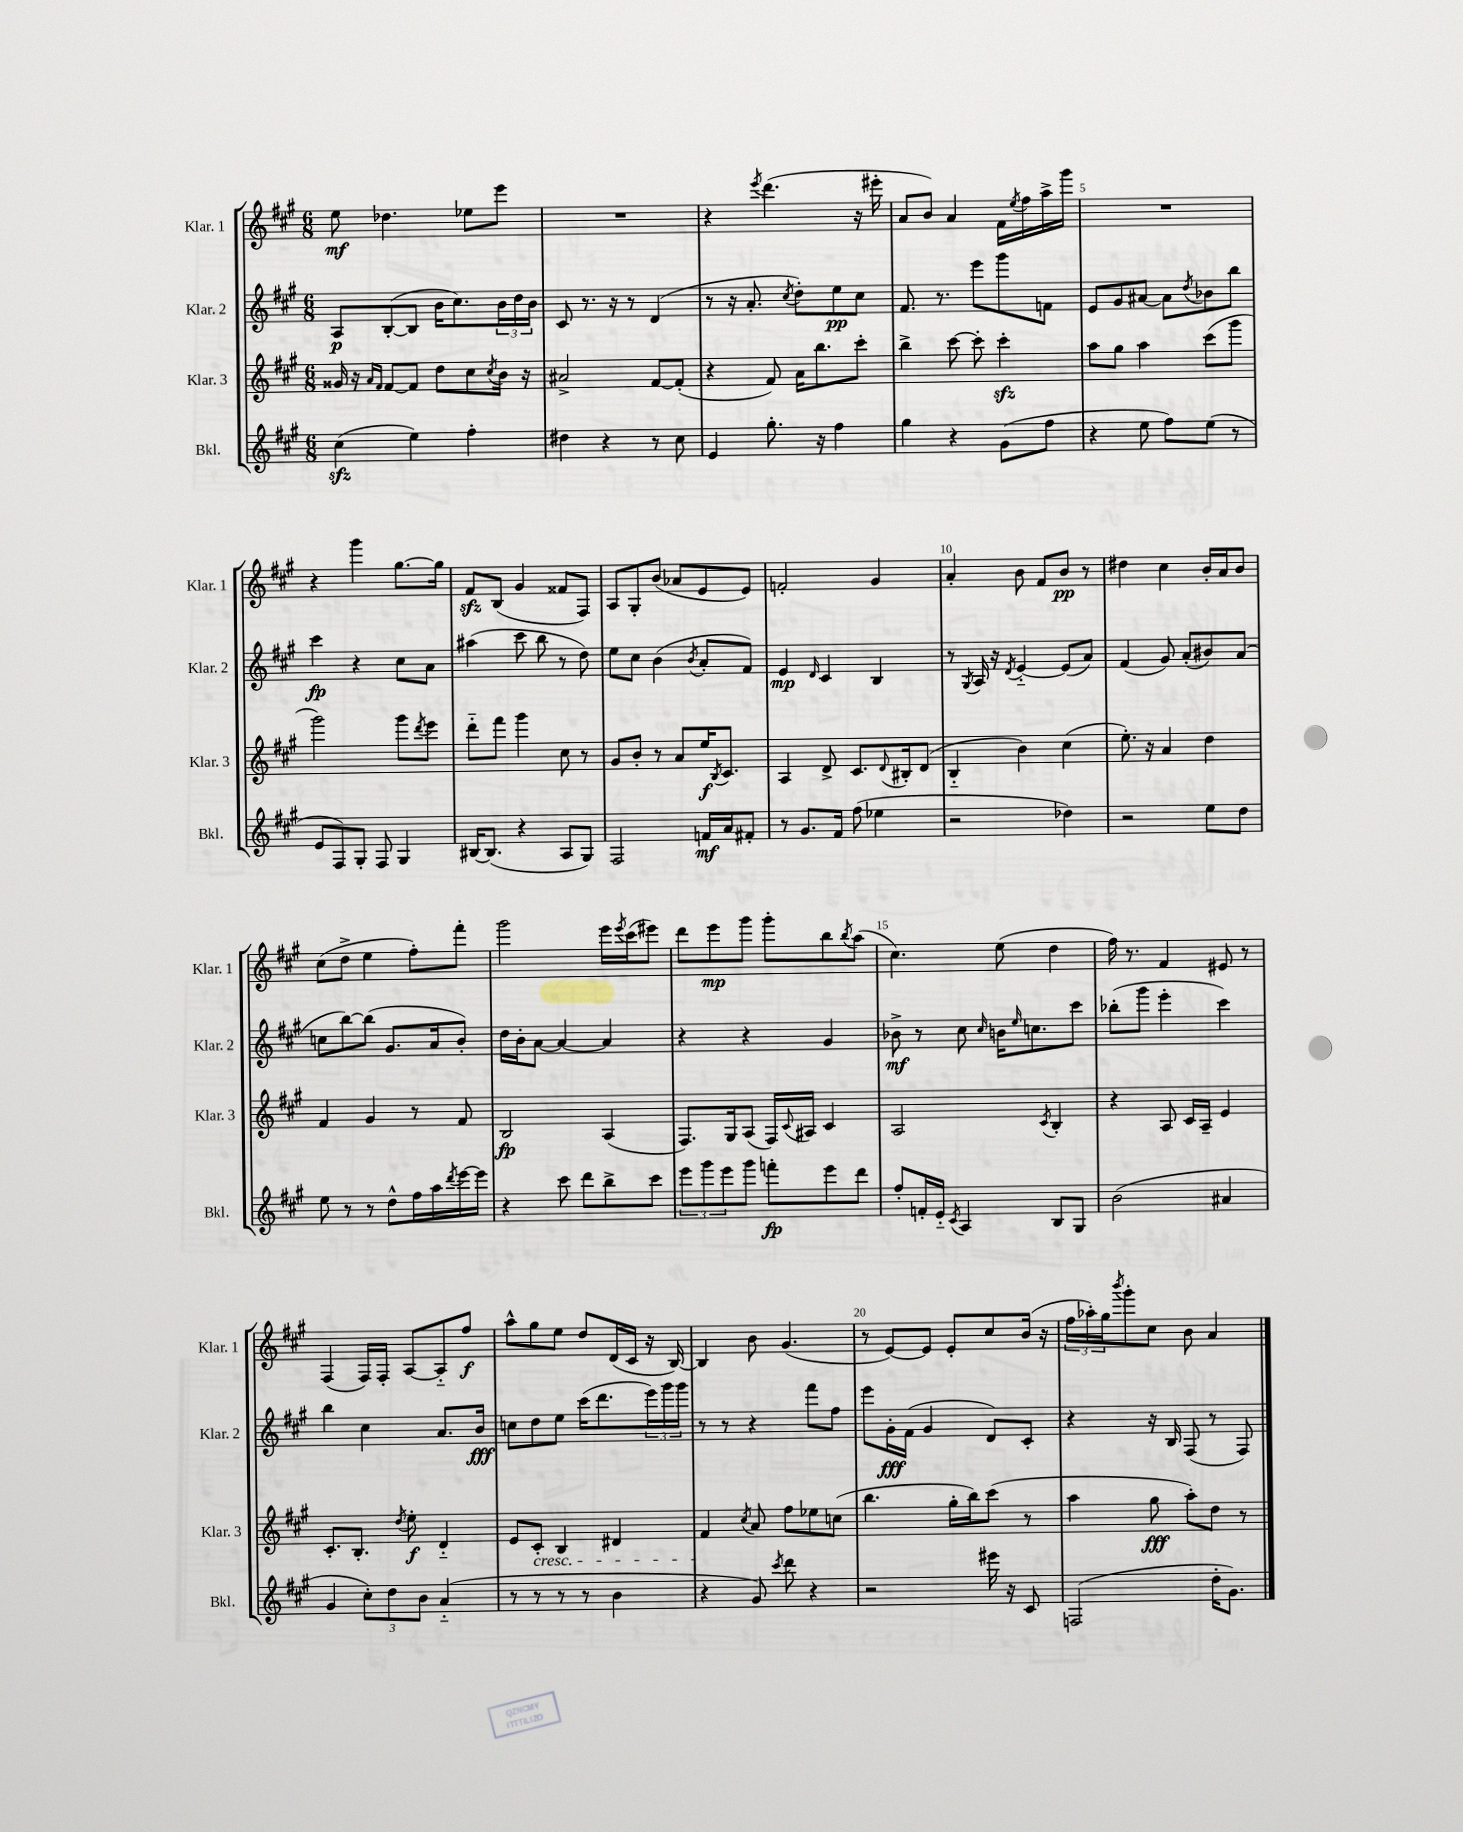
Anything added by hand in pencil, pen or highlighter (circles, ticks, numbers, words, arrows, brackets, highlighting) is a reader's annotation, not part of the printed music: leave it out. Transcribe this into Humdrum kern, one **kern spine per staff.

**kern	**kern	**kern	**kern
*staff4	*staff3	*staff2	*staff1
*clefG2	*clefG2	*clefG2	*clefG2
*k[f#c#g#]	*k[f#c#g#]	*k[f#c#g#]	*k[f#c#g#]
*M6/8	*M6/8	*M6/8	*M6/8
(4cc#\	16g##/	8A/L	8ee\
.	16r	.	.
.	16qqa/LL	.	.
.	16qqf#/JJ	.	.
.	[8f#/L	([8B'/	4.dd-\
4ee\)	8f#/]J	8B/]J	.
.	8dd\L	16b\LK	.
.	.	8.cc#\)	.
4ff#'\	8cc#\	.	8ee-\L
.	8qcc#/	.	.
.	16b\Jk	24b\L	8eee\J
.	.	24dd\	.
.	16r	.	.
.	.	24b\JJ	.
=	=	=	=
4dd#\	2a#^/	8c#/	2.r
.	.	8.r	.
4r	.	.	.
.	.	16r	.
.	.	8r	.
8r	[8f#/L	(4d/	.
8cc#\	(8f#'/]J	.	.
=	=	=	=
4e/	4r	8r	4r
.	.	16r	.
.	.	8.a'/	.
.	.	.	8qeee/
8.gg#'\	8f#/)	.	(4.ddd\
.	.	8qcc#/	.
.	16a\LK	8dd'\L)	.
16r	8.bb\	.	.
4ff#\	.	8ee\	.
.	8ccc#'\J	8cc#\J	16r
.	.	.	16eee#'\
=	=	=	=
4gg#\	4bb^\	8.f#/	8a/L
.	.	.	8b/J)
.	.	8.r	.
4r	[8ccc#\	.	4a/
.	8ccc#'\]	8eee\L	.
(8g#\L	4ccc#'\	8ggg#\	16f#\LL
.	.	.	8qee/
.	.	.	16ff#\
8ff#\J	.	8f\J	16aa^\
.	.	.	16ggg#\JJ
=	=	=	=
4r	8aa\L	8e/L	2.r
.	8gg#\J	8g#/	.
8ee\	4aa\	[8a#/J	.
8ff#\L)	.	8a#\]L	.
.	.	8qdd/	.
(8ee\J	(8ccc#\L	8b-\	.
8r	8ggg#\J	8bb\J	.
=	=	=	=
8e/L	2ggg#\)	4ccc#\	4r
8F#/)	.	.	.
8G#'/J	.	4r	4ggg#\
8F#/	.	.	.
4G#/	8ggg#\L	8cc#\L	[8.gg#\L
.	8qddd/	.	.
.	8eee\J	8a\J	.
.	.	.	16gg#\]Jk
=	=	=	=
[16B#/LK	8ddd'~\L	(4aa#\	8f#/L
(8.B#/]J	.	.	.
.	8fff#\J	.	(8B/J
4r	4ggg#\	8ccc#\	4g#/
.	.	8bb\	.
8A/L	8cc#\	8r	8f##/L
8G#/J)	8r	8dd\)	8F#/J)
=	=	=	=
2F#/	8g#/L	8ee\L	8A/L
.	8b'/J	8cc#\J	8G#'/
.	8r	(4b\	(8b/J
.	8a/L	.	8a-/L
.	.	8qb/	.
16f/LL	16ee/K	8a'/L	8e/
.	8qB/	.	.
16a/J	8.c#/J	.	.
8f#'/J	.	8f#/J)	8e/J)
=	=	=	=
8r	4A/	4e/	2f'/
8.g#/L	.	.	.
.	.	16qqd/	.
.	8d^/	4c#/	.
16f#/Jk	.	.	.
(8ff#\	8.c#/L	.	.
4ee-\	.	4B/	4g#/
.	8qqd/	.	.
.	16B#'/k	.	.
.	(8d/J	.	.
=	=	=	=
2r	4B'~/	8r	4a'/
.	.	8qG#/	.
.	.	16A/	.
.	.	16r	.
.	.	8qd/	.
.	4b\)	[4e'~/	8b\
.	.	.	8f#/L
4dd-\)	(4cc#\	(8e/]L	8b/J
.	.	8a/J)	8r
=	=	=	=
2r	8.ee'\)	(4f#/	4dd#\
.	16r	.	.
.	4a/	8g#/)	4cc#\
.	.	(8a'/L	.
8ee\L	4dd\	8b#/)	16b'/LL
.	.	.	16a/J
8dd\J	.	(8a/J	8b/J
=	=	=	=
8ee\	4f#/	8cc\L	(8cc#\L
8r	.	[8bb\)	8dd^\J
8r	4g#/	(8bb\]J	4ee\
8dd^^\L	.	8.g#/L	.
16ff#\L	8r	.	8ff#'\L)
16aa\	.	16a/k	.
8qddd/	.	.	.
[16eee\	8f#/	8b'/J)	8fff#'\J
16eee\]JJ	.	.	.
=	=	=	=
4r	2B/	16dd\LL	2ggg#\
.	.	16b'\J	.
.	.	[8a\J	.
8ccc#\	.	4a/_	.
8ddd\L	.	.	.
8bb^\	(4A/	4a/]	16eee\LL
.	.	.	8qeee/
.	.	.	(16ccc#\J
8ccc#\J	.	.	8eee#\J)
=	=	=	=
12eee\L	8.F#/L)	4r	8ddd\L
12ggg#\	.	.	.
.	.	.	8eee\
12eee\	.	.	.
.	16G#/k	.	.
8ggg#\J	(8A/J	4r	8ggg#\J
8fff'\L	16F#/LL)	.	8ggg#'\L
.	8qqc#/	.	.
.	16A#/JJ	.	.
8eee\	4c#/	4g#/	8bb\
.	.	.	8qbb/
8ddd\J	.	.	(8aa\J
=	=	=	=
8ff#'/L	2A/	8b-^\	4.cc#\)
16f'/L	.	8r	.
16e'~/JJ	.	.	.
8qc#/	.	.	.
4A/	.	8cc#\	.
.	.	16qqcc#/	.
.	.	16b\LK	(8ee\
.	.	16qqee/	.
.	.	8.cc\	.
.	8qc#/	.	.
8B/L	4B'/	.	4dd\
8G#/J	.	8ccc#\J	.
=	=	=	=
(2b\	4r	(8bb-'\L	16ff#\)
.	.	.	8.r
.	.	8ggg#\J	.
.	8A/	4eee'\	4f#/
.	16c#/LL	.	.
.	16A~/JJ	.	.
4a#/	4e/	4ccc#\)	8e#/
.	.	.	8r
=	=	=	=
4g#/	8.c#'/L	4bb\	(4F#/
.	8.B'/J	.	.
12cc#'\L)	.	4cc#\	16F#/LL)
.	.	.	16F#'/JJ
12dd\	.	.	.
.	8qdd/	.	.
.	8ee'\	.	[8A/L
12b\J	.	.	.
(4a'~/	4d'~/	8.a/L	8A'~/]
.	.	.	8ff#/J
.	.	16b/Jk	.
=	=	=	=
8r	8e/L	8cc\L	8aa^^\L
8r	8c#'/J	8dd\	8gg#\
8r	4B/	8ee\J	8ee\J
8r	.	(16ccc#\LK	8dd/L
.	.	8.ddd\	.
4b\	4d#/	.	(16d/L
.	.	.	16c#/JJ
.	.	24eee\L)	16r
.	.	24ggg#\	.
.	.	.	[16B/)
.	.	24ggg#\JJ	.
=	=	=	=
4r	4f#/	8r	4B/]
.	.	8r	.
.	8qcc#/	.	.
8g#/)	8a/	4r	8b\
8qccc#/	.	.	.
8ddd\	8ff#\L	.	(4.g#/
4r	8ee-\	8fff#\L	.
.	(8cc\J	8ff#\J	.
=	=	=	=
2r	4.bb\	8eee\L	8r
.	.	16g#'\L	[8e/L)
.	.	(16f#\JJ	.
.	.	4g#/	8e/]J
.	16gg#'\LL	.	8e'/L
.	16bb\J)	.	.
16eee#\	(8ccc#\J	8d/L)	8cc#/
16r	.	.	.
8c#/	8r	8c#'/J	(16b/Jk
.	.	.	16r
=	=	=	=
(2F/	4aa\	4r	24ff#\LL
.	.	.	24aa-'\)
.	.	.	24gg#\J
.	.	.	8qbbb/
.	.	.	8ggg#'\
.	8gg#\	16r	8cc#\J
.	.	16B/	.
.	8aa'\L)	(8F#/	8b\
16dd'\LK	8dd\J	8r	4a/
8.g#\J)	.	.	.
.	8r	8F#/)	.
==	==	==	==
*-	*-	*-	*-
